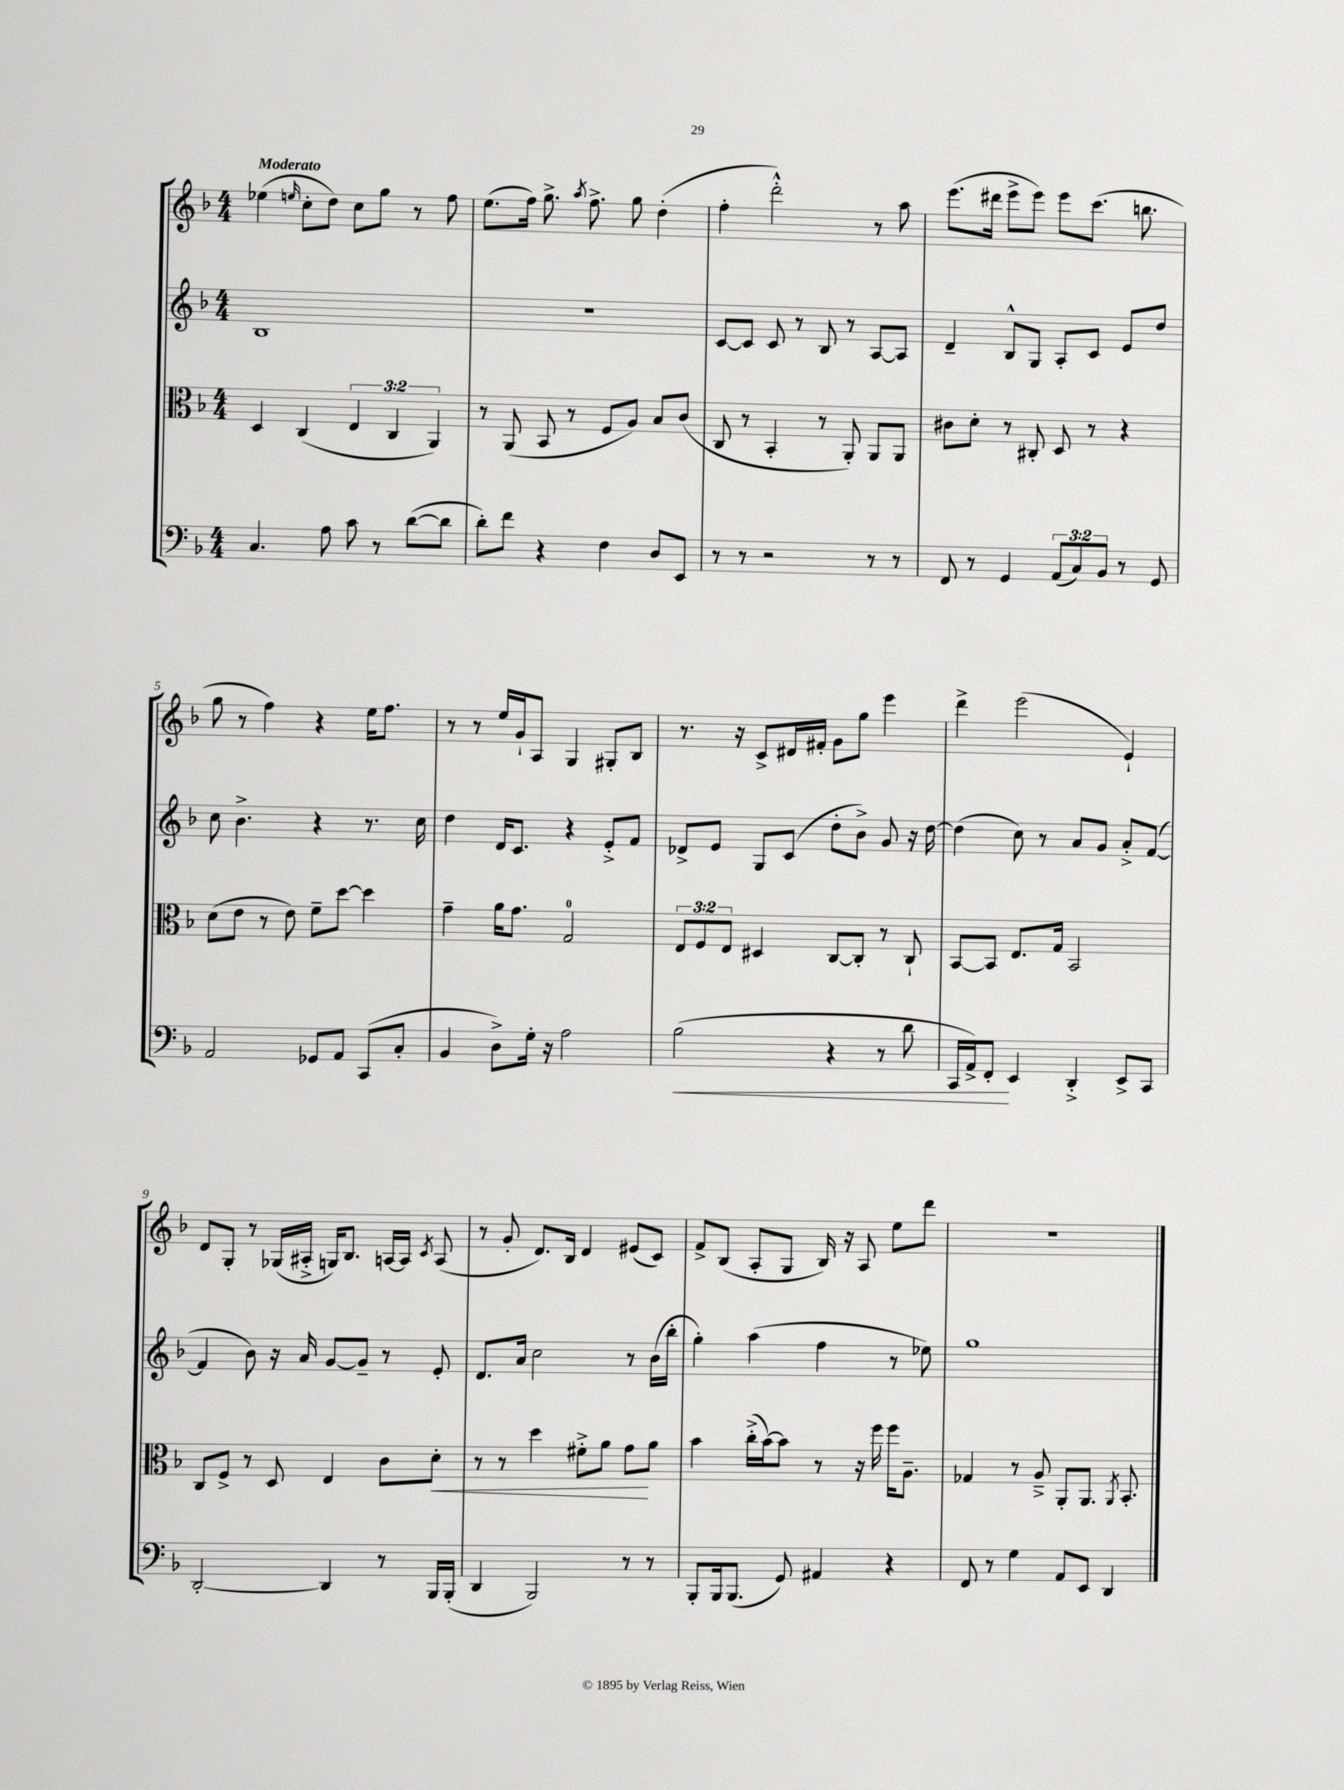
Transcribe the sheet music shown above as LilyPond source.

<<
\new StaffGroup <<
\new Staff = "s0" {
    \clef treble \key f \major \numericTimeSignature \time 4/4 \tempo "Moderato"
    \autoBeamOff ees''4( \grace { e''16 } c''8[-. d''8]) c''8[ g''8] r8 f''8 |
    e''8.[( f''16]) g''8.-> \acciaccatura { a''8 } f''8.-> g''8 d''4-.( |
    f''4-. d'''2-.-^) r8 a''8 |
    e'''8.[( dis'''16] e'''8[-> e'''8]) e'''8[ c'''8.]( b''8. |
    g''8 r8 f''4) r4 e''16[ f''8.] |
    r8 r8 e''16[ g'16-! a8] g4 gis8[-. bes8] |
    r8. r16 c'8[-> dis'16 fis'16]-. g'8[ g''8] e'''4 |
    d'''4-> e'''2( e'4-!) |
    d'8[ g8]-. r8 ges16[( ais16]-.-> g16[) bes8.] a16[~ a16] \acciaccatura { c'8 } a8( |
    r8 g'8-. d'8.[) bes16] d'4 eis'8[( c'8]) |
    f'8[-> bes8]( a8[-. g8] bes16) r16 a8 e''8[ d'''8] |
    R1 \bar "|." |
}
\new Staff = "s1" {
    \clef treble \key f \major \numericTimeSignature \time 4/4
    \autoBeamOff bes1 |
    R1 |
    c'8[~ c'8] c'8 r8 bes8 r8 a8[~ a8] |
    d'4-- bes8[-^ g8] a8[-. c'8] e'8[ d''8] |
    c''8 bes'4.-> r4 r8. c''16 |
    d''4 d'16[ c'8.] r4 e'8[-.-> f'8] |
    des'8[-> e'8] g8[ c'8]( d''8[-. bes'8]->) g'8 r16 d''16~ |
    d''4( c''8) r8 a'8[ g'8] a'8[-.-> f'8]~( |
    f'4 bes'8) r16 a'16 g'8[~ g'8]-- r8 e'8-. |
    d'8.[ a'16] c''2 r8 bes'16[( bes''16]-. |
    g''4-.) a''4( f''4 r8 ees''8) |
    g''1 \bar "|." |
}
\new Staff = "s2" {
    \clef alto \key f \major \numericTimeSignature \time 4/4 \override Staff.TupletNumber.text = #tuplet-number::calc-fraction-text
    \autoBeamOff d4 c4( \tuplet 3/2 { e4 c4 a,4) } |
    r8 a,8( bes,8 r8 f8[ a8]) bes8[ c'8]( |
    c8 r8 bes,4-. r8 a,8-.) a,8[ a,8] |
    cis'8[ d'8]-. r8 cis8-. d8 r8 r4 |
    d'8[( e'8] r8 e'8) f'8[-- d''8]~ d''4 |
    g'4-- a'16[ g'8.] g2-0 |
    \tuplet 3/2 { e8[ f8 e8] } dis4 c8[~ c8]-. r8 c8-! |
    bes,8[~ bes,8] e8.[ g16] bes,2 |
    c8[ f8]-> r8 d8 e4 c'8[ d'8]-.\< |
    r8 r8 d''4 fis'8[-.-> a'8] g'8[\! a'8] |
    bes'4 c''16[-.->( bes'16~) bes'8] r8 r16 f''16 f''16[ a8.]-- |
    ges4 r8 a8---> a,8[-. a,8.] \acciaccatura { a,8 } bes,8.-. \bar "|." |
}
\new Staff = "s3" {
    \clef bass \key f \major \numericTimeSignature \time 4/4 \override Staff.TupletNumber.text = #tuplet-number::calc-fraction-text
    \autoBeamOff c4. a8 c'8 r8 d'8[~( d'8] |
    d'8[-.) f'8] r4 f4 d8[ e,8] |
    r8 r8 r2 r8 r8 |
    f,8 r8 g,4 \tuplet 3/2 { a,8[( c8) bes,8] } r8 g,8 |
    a,2 ges,8[ a,8] c,8[( c8]-. |
    bes,4 d8[->) g16]-. r16 a2 |
    bes2\<( r4 r8 d'8 |
    c,16[ a,16->) f,8]-.\! e,4 d,4-.-> e,8[-> c,8] |
    d,2~-. d,4 r8 bes,,16[ bes,,16]-.( |
    d,4 bes,,2) r8 r8 |
    bes,,8[-. bes,,16 bes,,8.]( g,8) ais,4 r4 |
    f,8 r8 g4 a,8[ e,8] d,4 \bar "|." |
}
>>
>>
